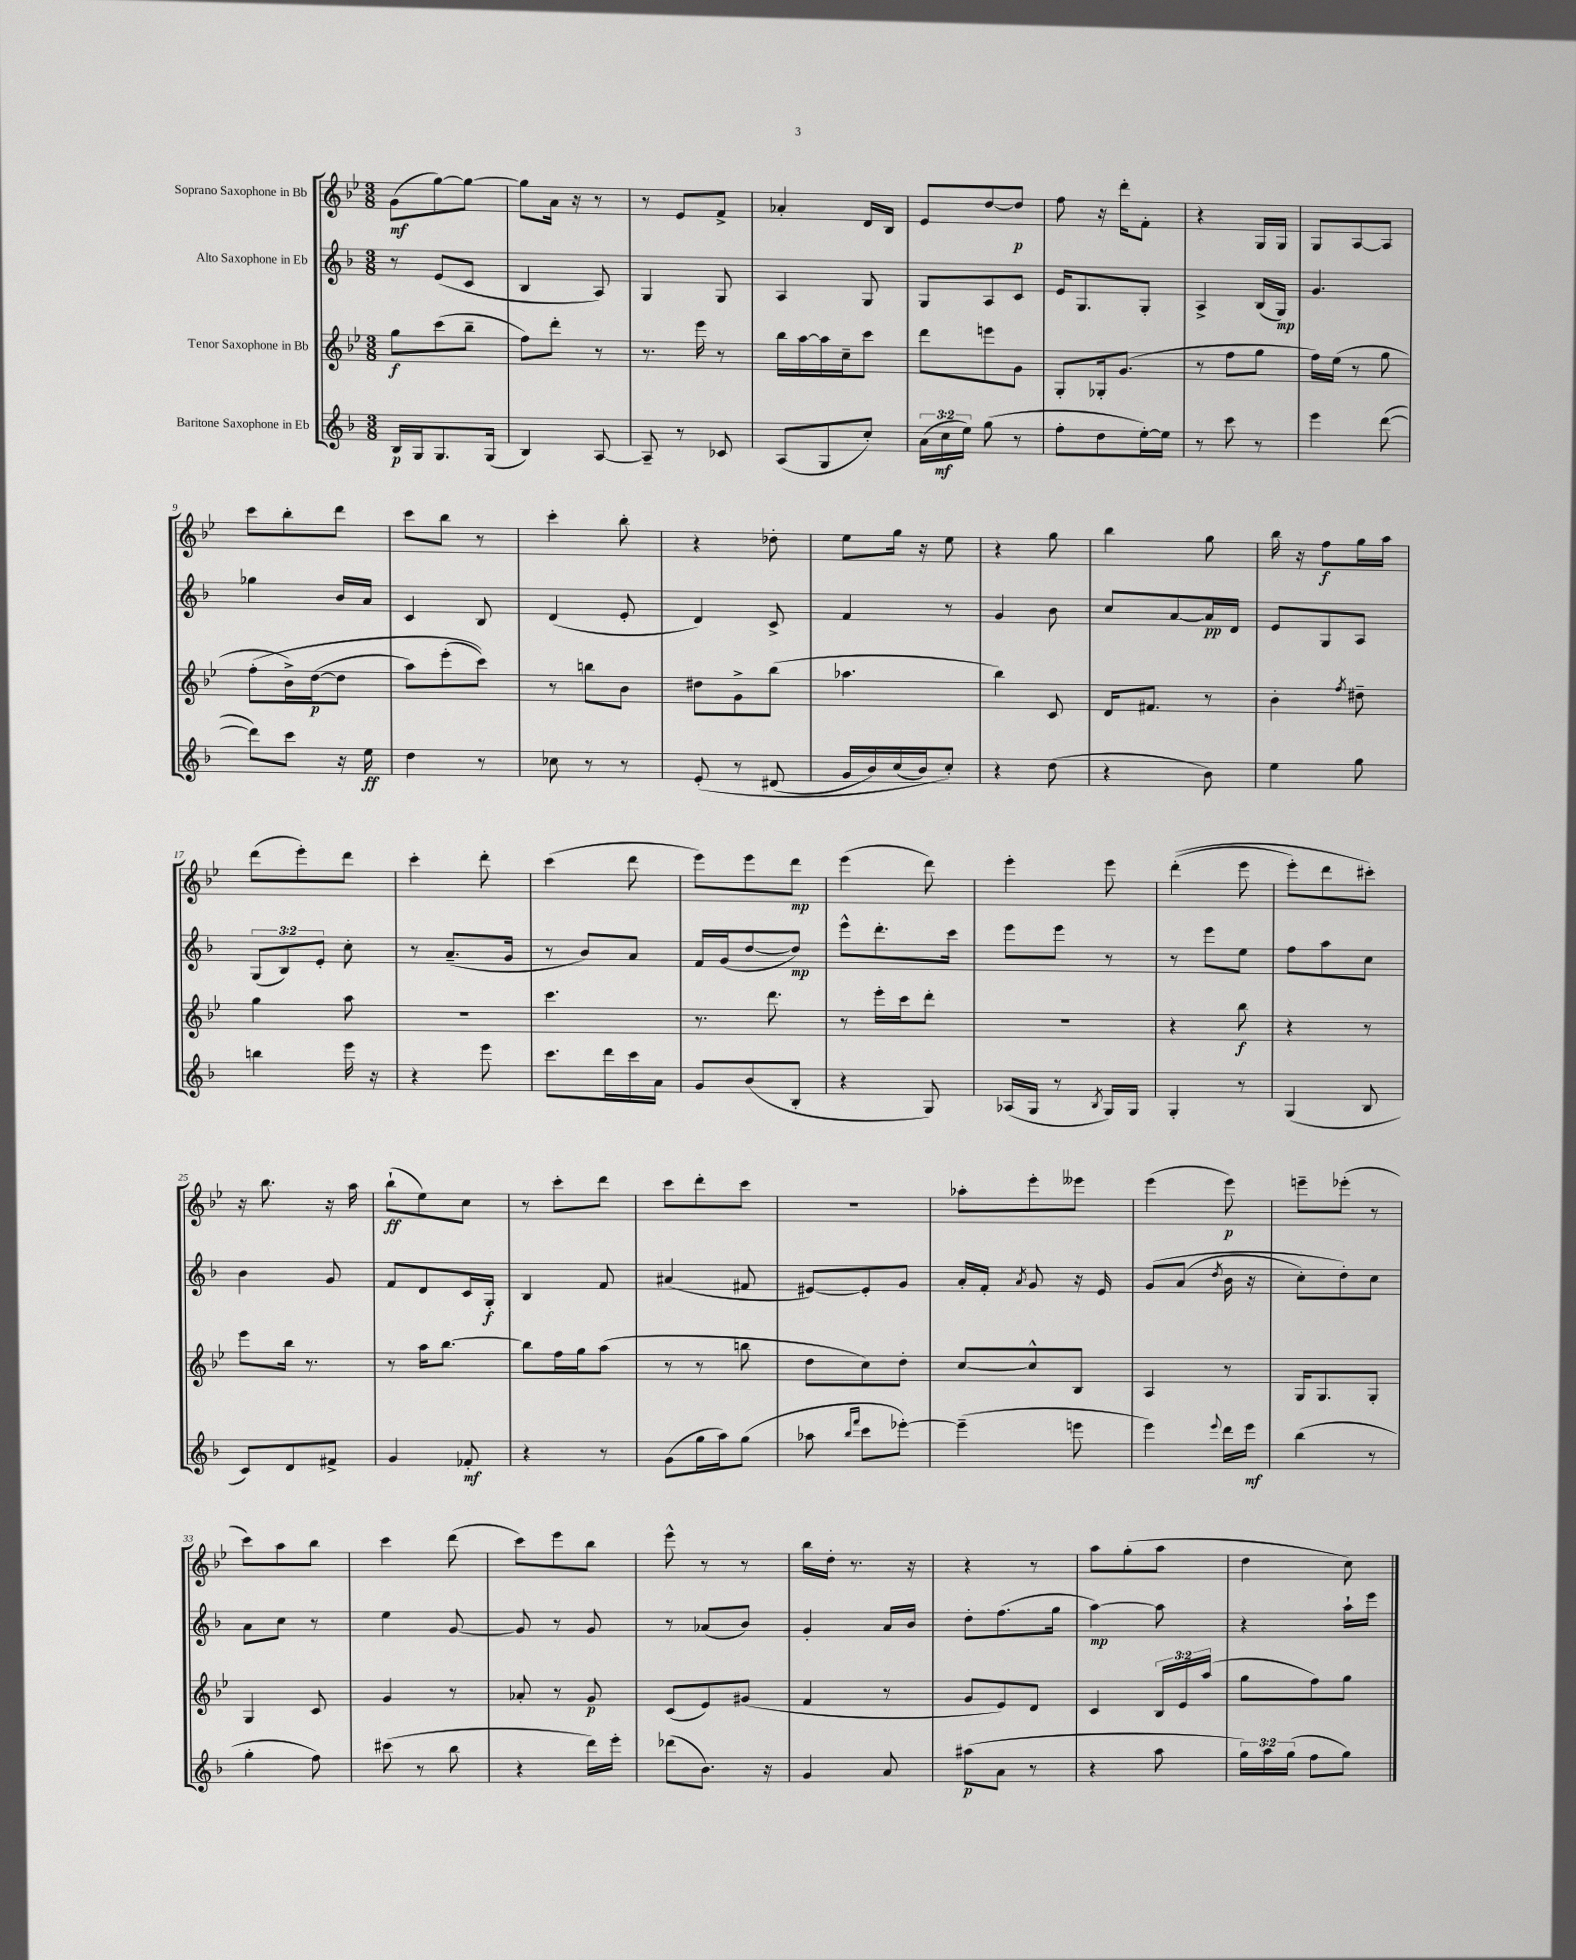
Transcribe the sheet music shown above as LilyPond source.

<<
\new StaffGroup <<
\new Staff = "s0" \with { instrumentName = "Soprano Saxophone in Bb" } {
    \clef treble \key bes \major \numericTimeSignature \time 3/8
    \autoBeamOff g'8[\mf( g''8~) g''8]~ |
    g''8[ a'16] r16 r8 |
    r8 ees'8[ f'8]-> |
    aes'4-. d'16[ bes16] |
    ees'8[ d''8~ d''8]\p |
    f''8 r16 d'''16[-. f'8]-. |
    r4 g16[ g16] |
    g8[ a8~ a8] |
    c'''8[ bes''8-. d'''8] |
    c'''8[ bes''8] r8 |
    c'''4-. bes''8-. |
    r4 des''8-. |
    ees''8[ g''16] r16 ees''8 |
    r4 g''8 |
    bes''4 g''8 |
    bes''16 r16 f''8[\f g''16 a''16] |
    d'''8[( ees'''8-.) d'''8] |
    c'''4-. d'''8-. |
    c'''4( d'''8 |
    ees'''8[) ees'''8 d'''8]\mp |
    ees'''4( d'''8) |
    ees'''4-. ees'''8 |
    d'''4-.(\( ees'''8 |
    ees'''8[-.) d'''8 cis'''8]-.\) |
    r16 bes''8. r16 a''16 |
    bes''8[-!\ff( ees''8) c''8] |
    r8 c'''8[-. d'''8] |
    c'''8[ d'''8-. c'''8] |
    R4. |
    aes''8[-. ees'''8-. eeses'''8] |
    ees'''4( ees'''8\p) |
    e'''8[-- ees'''8]-.( r8 |
    c'''8[) a''8 bes''8] |
    c'''4 d'''8( |
    c'''8[) ees'''8 bes''8] |
    ees'''8-^ r8 r8 |
    bes''16[ d''16]-. r8. r16 |
    r4 r8 |
    a''8[ g''8-.( a''8] |
    d''4 c''8) \bar "|." |
}
\new Staff = "s1" \with { instrumentName = "Alto Saxophone in Eb" } {
    \clef treble \key f \major \numericTimeSignature \time 3/8 \override Staff.TupletNumber.text = #tuplet-number::calc-fraction-text
    \autoBeamOff r8 e'8[( c'8] |
    bes4 a8) |
    g4 g8 |
    a4 g8 |
    g8[ a8 c'8] |
    e'16[ g8. g8]-. |
    a4-> bes16[( g16]\mp) |
    g'4. |
    ges''4 bes'16[ a'16] |
    c'4 bes8 |
    d'4( e'8-. |
    d'4) c'8-> |
    f'4 r8 |
    g'4 bes'8 |
    c''8[ a'8~ a'16\pp d'16] |
    e'8[ g8 a8] |
    \tuplet 3/2 { g8[( bes8) e'8]-. } c''8-. |
    r8 a'8.[--( g'16] |
    r8 bes'8[) a'8] |
    f'16[ g'16( d''8~ d''8]\mp) |
    e'''8[-^ d'''8.-. c'''16] |
    e'''8[ e'''8] r8 |
    r8 e'''8[ e''8] |
    f''8[ a''8 c''8] |
    bes'4 g'8 |
    f'8[ d'8 c'16 g16]-.\f |
    bes4 f'8 |
    ais'4( fis'8 |
    eis'8[~) eis'8-. g'8] |
    a'16[-. f'16]-. \acciaccatura { a'8 } g'8 r16 e'16 |
    g'8[\( a'8]( \acciaccatura { d''8 } bes'16 r16 |
    c''8[-.) d''8-.\) c''8] |
    a'8[ c''8] r8 |
    e''4 g'8~ |
    g'8 r8 g'8 |
    r8 aes'8[( bes'8]) |
    g'4-. a'16[ bes'16] |
    d''8[-. f''8.( g''16] |
    a''4~\mp) a''8 |
    r4 a''16[-! e'''16] \bar "|." |
}
\new Staff = "s2" \with { instrumentName = "Tenor Saxophone in Bb" } {
    \clef treble \key bes \major \numericTimeSignature \time 3/8 \override Staff.TupletNumber.text = #tuplet-number::calc-fraction-text
    \autoBeamOff g''8[\f c'''8( bes''8]-- |
    f''8[) d'''8]-. r8 |
    r8. ees'''16 r8 |
    bes''16[ a''16~ a''16 c''16-- c'''8] |
    d'''8[ e'''8 g'8] |
    g8[-. ges16-. g'8.]( |
    r8 f''8[ g''8] |
    f''16[) ees''16]( r8 g''8 |
    f''8[-.\( bes'16->) d''16~\p( d''8] |
    a''8[) ees'''8-.( c'''8])\) |
    r8 b''8[ bes'8] |
    dis''8[ g'8-> bes''8]( |
    aes''4. |
    bes''4) c'8 |
    d'16[ fis'8.] r8 |
    bes'4-. \acciaccatura { f''8 } dis''8-- |
    g''4 a''8 |
    r4. |
    c'''4. |
    r8. d'''8. |
    r8 ees'''16[-. c'''16 d'''8]-. |
    R4. |
    r4 bes''8\f |
    r4 r8 |
    ees'''8[ bes''16] r8. |
    r8 a''16[ bes''8.]~ |
    bes''8[ f''16 g''16 a''8]( |
    r8 r8 b''8 |
    d''8[ c''8) d''8]-. |
    c''8[~ c''8-^ bes8] |
    a4 r8 |
    g16[ g8. g8]-. |
    g4 c'8 |
    g'4 r8 |
    aes'8-. r8 g'8\p |
    c'8[( ees'8) gis'8]( |
    f'4 r8 |
    g'8[ ees'8) d'8] |
    c'4 \tuplet 3/2 { bes16[ ees'16 a''16]( } |
    g''8[ f''8) g''8] \bar "|." |
}
\new Staff = "s3" \with { instrumentName = "Baritone Saxophone in Eb" } {
    \clef treble \key f \major \numericTimeSignature \time 3/8 \override Staff.TupletNumber.text = #tuplet-number::calc-fraction-text
    \autoBeamOff bes16[\p g16 g8. g16]( |
    bes4) a8~ |
    a8-- r8 ces'8 |
    a8[( g8 c''8]-.) |
    \tuplet 3/2 { a'16[( c''16\mf e''16]) } g''8( r8 |
    f''8[-. d''8 e''16~-.) e''16] |
    r8 c'''8 r8 |
    e'''4 d'''8~( |
    d'''8[) c'''8] r16 e''16\ff |
    d''4 r8 |
    ces''8 r8 r8 |
    e'8-.\( r8 dis'8( |
    g'16[ bes'16) c''16( bes'16) c''8]-.\) |
    r4 d''8( |
    r4 bes'8) |
    e''4 g''8 |
    b''4 e'''16 r16 |
    r4 e'''8 |
    c'''8.[ d'''16 c'''16 a'16] |
    g'8[ bes'8( bes8]-. |
    r4 g8) |
    aes16[( g16] r8 \acciaccatura { bes8 } g16[) g16] |
    g4-. r8 |
    g4( bes8 |
    c'8[) d'8 fis'8]-> |
    g'4 fes'8-.\mf |
    r4 r8 |
    g'8[( g''16 a''16) g''8]( |
    aes''8 \grace { bes''16[ f'''16] } c'''8[ ees'''8]~-.) |
    ees'''4--( e'''8 |
    e'''4) \appoggiatura { e'''8 } d'''16[ e'''16]\mf |
    bes''4( r8 |
    g''4-. f''8) |
    cis'''8( r8 bes''8 |
    r4 d'''16[) e'''16]-. |
    des'''8[( bes'8.]) r16 |
    g'4 a'8 |
    ais''8[\p( a'8] r8 |
    r4 a''8 |
    \tuplet 3/2 { g''16[) a''16 g''16]( } f''8[ g''8]) \bar "|." |
}
>>
>>
